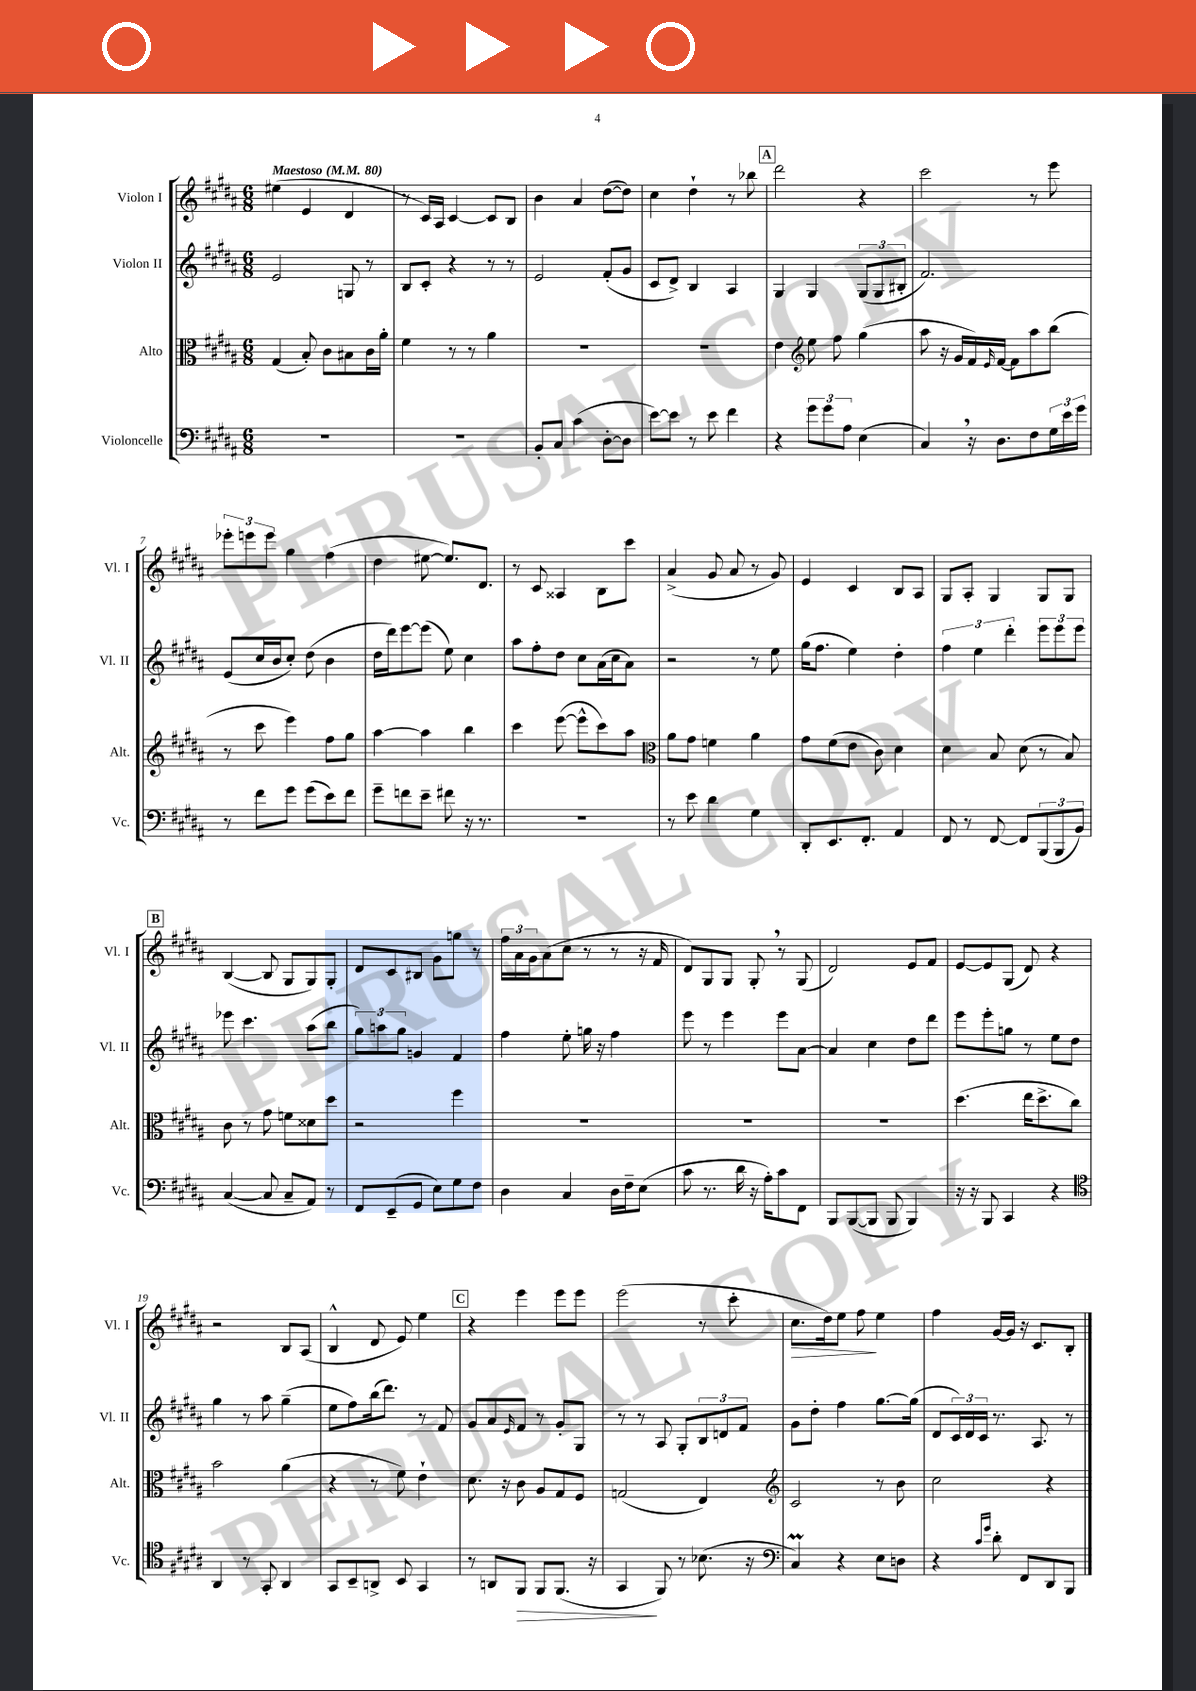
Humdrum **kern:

**kern	**kern	**kern	**kern
*staff4	*staff3	*staff2	*staff1
*clefF4	*clefC3	*clefG2	*clefG2
*k[f#c#g#d#a#]	*k[f#c#g#d#a#]	*k[f#c#g#d#a#]	*k[f#c#g#d#a#]
*M6/8	*M6/8	*M6/8	*M6/8
*MM80	*MM80	*MM80	*MM80
2.r	(4G#	2e	(4ee#
.	8B')	.	4e
.	8c#	.	.
.	8B#	8G	4d#
.	16c#	8r	.
.	16a#'	.	.
=	=	=	=
2.r	4f#	8B	8r
.	.	8c#'	16c#)
.	.	.	16A#
.	8r	4r	[4c#
.	8r	.	.
.	4a#	8r	8c#]
.	.	8r	8B
=	=	=	=
8BB'	2.r	2e	4b
8C#	.	.	.
(4c#	.	.	4a#
[8D#'	.	(8f#'	([8dd#
8D#]	.	8g#	8dd#])
=	=	=	=
[8e)	2.r	8c#	4cc#
8e]	.	8d#^)	.
8r	.	4B	4dd#`
8e	.	.	.
4f#	.	4A#	8r
.	.	.	8bb-
=	=	=	=
4r	4e	4G#	2ddd#
*	*clefG2	*	*
12g#	8ee	4G#	.
12g#	.	.	.
.	8ff#	.	.
12A#	.	.	.
(4E	(4gg#	(12G#	4r
.	.	12G#	.
.	.	12B#'	.
=	=	=	=
4C#)	8aa#	2.f#)	2ccc#
.	16r	.	.
.	16g#	.	.
16r	16f#)	.	.
.	16qqe	.	.
8.D#	[16f#	.	.
.	8f#]	.	.
8F#	8aa#	.	8r
24G#	(8bb	.	8eee
24e	.	.	.
24g#	.	.	.
=	=	=	=
8r	8r	(8e	12eee-'
.	.	.	12eee
8f#	8ccc#	16cc#	.
.	.	.	12eee
.	.	16b	.
8g#	4eee)	8cc#')	4gg#
(8g#	.	(8dd#	.
8e)	8ff#	4b	(4ff#
8f#	8gg#	.	.
=	=	=	=
8g#~	[4aa#	16dd#	4dd#
.	.	16ddd#)	.
8f	.	[8eee	.
8e~	4aa#]	(8eee]	[8ee#
8f#	.	8ee)	8.ee#])
16r	4bb	4cc#	.
8.r	.	.	8.d#
=	=	=	=
2.r	4ccc#	8aa#	8r
.	.	8ff#'	8c#
.	([8eee	8dd#	4A##
.	8eee^^]	8cc#	.
.	8ccc#)	(16a#	8B
.	.	16cc#	.
.	8aa#	8a#)	8ccc#
=	=	=	=
*	*clefC3	*	*
8r	8a#	2r	(4a#^
8e	8g#	.	.
4d#	4f	.	8g#
.	.	.	8a#
4G#	4a#	8r	8r
.	.	8ee	8g#)
=	=	=	=
8DD#'	8g#	(16gg#	4e
.	.	8.ff#	.
8.EE	(8f#	.	.
.	8e	4ee)	4c#
8.FF#'	.	.	.
.	8c#)	.	.
4AA#	4d#	4dd#'	8B
.	.	.	8A#
=	=	=	=
8FF#	4d#	6ff#	8G#
8r	.	.	8A#'
.	.	6ee	.
[8FF#	8B	.	4G#
.	.	6ddd#'	.
8FF#]	(8d#	.	.
(12BBB	8r	12eee	8G#
12BBB	.	12eee	.
.	8B)	.	8G#
12BB)	.	12eee	.
=	=	=	=
([4C#	8c#	8eee-	([4B
.	8r	4.ccc#	.
8C#]	8g#	.	8B]
8C#~	8f	.	8G#
8AA#)	8d##	(8aa#	8G#)
8r	8dd#	8bb	8G#'
=	=	=	=
8FF#	2r	12gg#)	8d#
.	.	12aa	.
(8EE~	.	.	8c#
.	.	12gg#	.
8GG#	.	4g	8B#
8E)	.	.	8g#
8G#	4ff#	4f#	8gg
8F#	.	.	8r
=	=	=	=
4D#	2.r	4ff#	24ff#
.	.	.	24a#
.	.	.	24g#
.	.	.	(8a#
4C#	.	8ee'	8cc#
.	.	16gg	8r
.	.	16r	.
16D#	.	4ff#	8r
16F#~	.	.	.
(8E	.	.	16r
.	.	.	16f#
=	=	=	=
8c#	2.r	8eee	8d#)
8.r	.	8r	8G#
.	.	4eee	8G#
16d#	.	.	.
16r	.	.	8G#'
16A#')	.	.	.
8c#	.	8eee	8r
8FF#	.	[8a#	(8G#
=	=	=	=
8BBB	2.r	4a#]	2d#)
([8BBB	.	.	.
8BBB]	.	4cc#	.
8BBB	.	.	.
4BBB)	.	8dd#	8e
.	.	8ddd#	8f#
=	=	=	=
16r	(4.dd#	8eee	[8e
16r	.	.	.
8BBB	.	8eee'	8e]
4CC#	.	8gg	(8G#
.	16ee	8r	8d#)
.	8.dd#^	.	.
4r	.	8ee	4r
.	8cc#)	8dd#	.
=	=	=	=
*clefC4	*	*	*
4AA#	2b	4gg#	2r
8r	.	8r	.
8GG#'	.	8aa#	.
4AA#	(4a#	(4gg#~	8B
.	.	.	(8A#
=	=	=	=
8GG#	4r	8ee	4B^^
8BB~	.	8ff#)	.
8AA^	8r	(16bb	8d#
.	.	8.ddd#)	.
8BB	8f#)	.	8e)
4GG#	4e`	8r	4ee
.	.	8f#	.
=	=	=	=
8r	8.d#	8g#	4r
8AA	.	8a#	.
.	16r	.	.
.	.	16qqe	.
8FF#	8c#	8f#	4eee
8FF#	8A#	8r	.
(8.FF#	8G#	8g#'	8eee
.	8F#	8G#	8eee
16r	.	.	.
=	=	=	=
4GG#	(2G	8r	(2eee
.	.	8r	.
8FF#)	.	8A#	.
8r	.	8G#'	.
(8.B-	4E)	12B	8r
.	.	12d	.
.	.	.	8ccc#'
.	.	12f#	.
16r	.	.	.
=	=	=	=
*clefF4	*clefG2	*	*
4C#)	2c#	8g#	8.cc#
.	.	8dd#'	.
.	.	.	16dd#)
4r	.	4ff#	8ee
.	.	.	8ff#
8E	8r	[8.gg#	4ee
8D	8b	.	.
.	.	(16gg#]	.
=	=	=	=
4r	2cc#	8d#	4ff#
.	.	24c#)	.
.	.	24d#	.
.	.	24c#	.
16qqc#	.	.	.
16qqg#	.	.	.
8d#'	.	8.r	[16g#
.	.	.	16g#]
8FF#	.	.	16r
.	.	8.A#	8.c#
8DD#	4r	.	.
8BBB	.	8r	8B'
==	==	==	==
*-	*-	*-	*-
